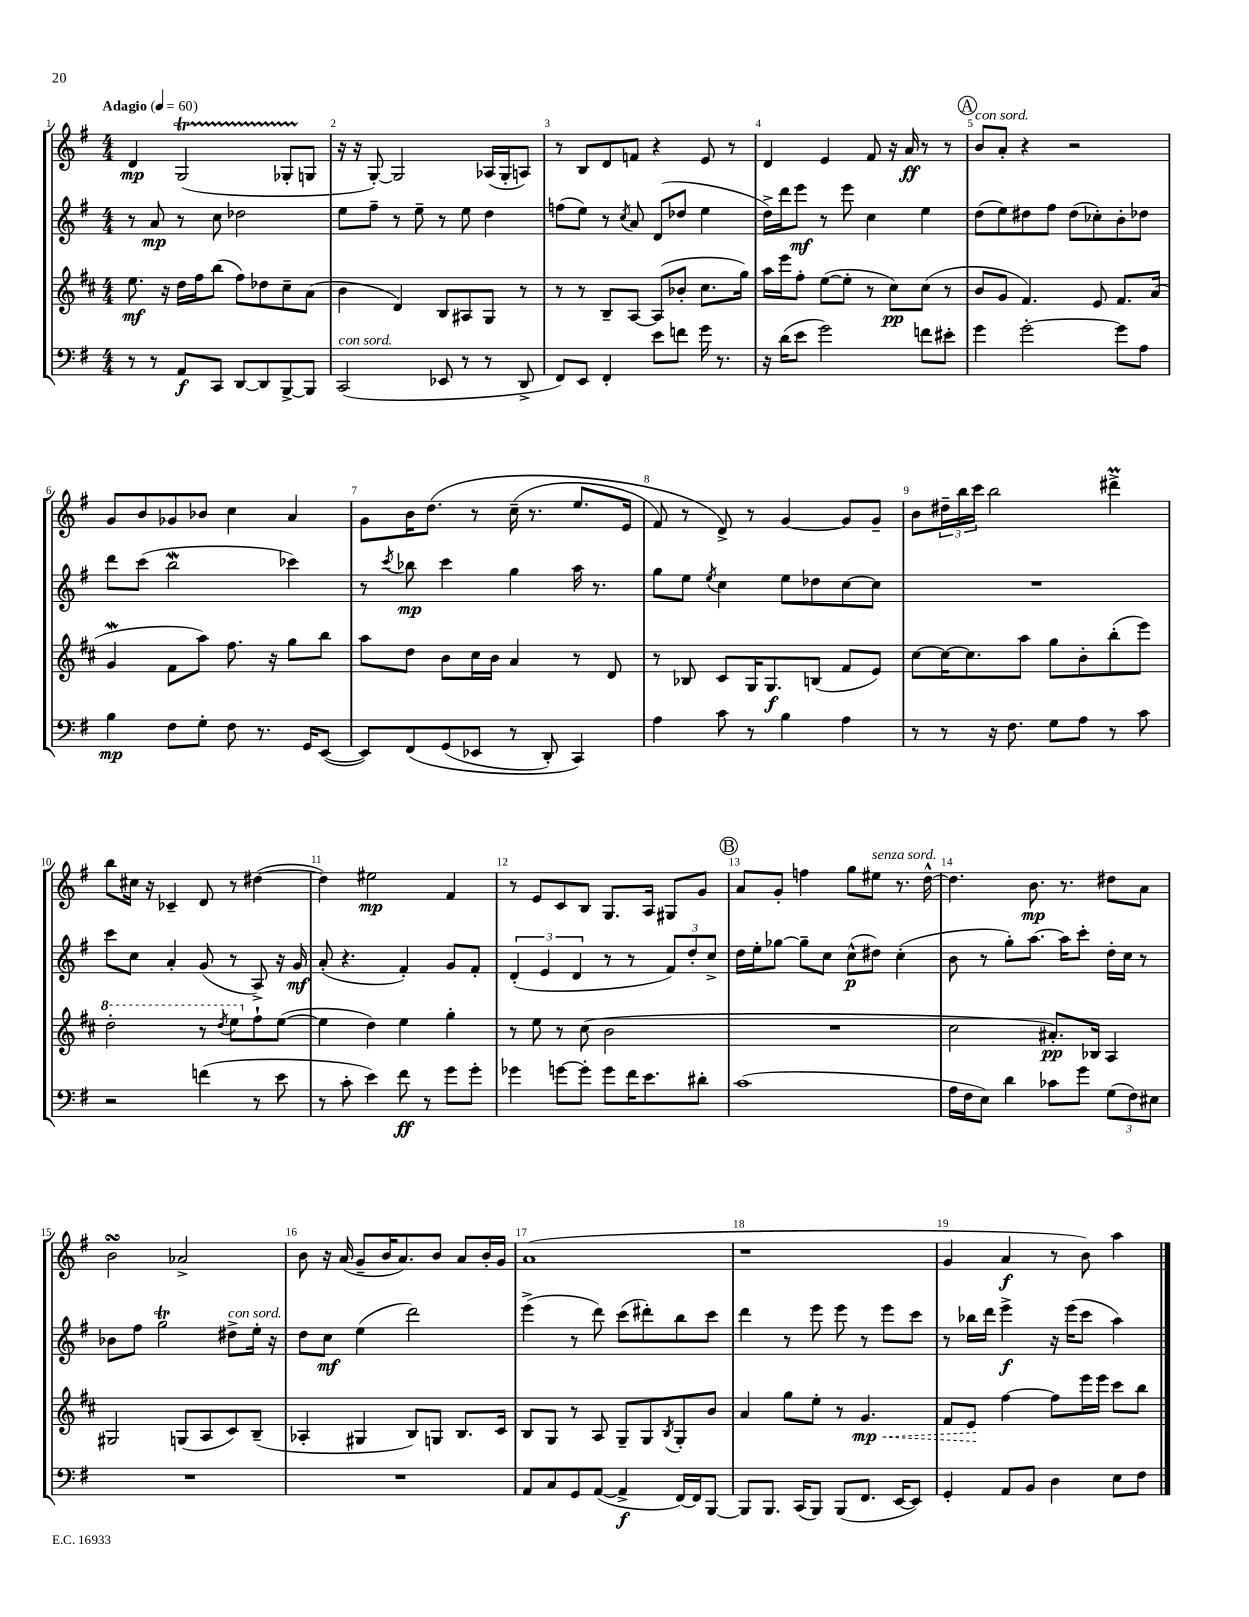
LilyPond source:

<<
\new StaffGroup <<
\new Staff = "s0" {
    \clef treble \key g \major \numericTimeSignature \time 4/4 \tempo "Adagio" 4 = 60
    d'4\mp g2\startTrillSpan( ges8-. g8\stopTrillSpan |
    r16 r16 g8~-.) g2 aes16( g16-. a8) |
    r8 b8 d'8 f'8 r4 e'8 r8 |
    d'4 e'4 fis'8 r16 a'16\ff r8 r8 |
    \mark \markup { \circle "A" } b'8^\markup { \italic "con sord." } a'8-. r4 r2 |
    g'8 b'8 ges'8 bes'8 c''4 a'4 |
    g'8 b'16 d''8.\( r8 c''16--( r8. e''8. e'16 |
    fis'8) r8 d'8->\) r8 g'4~ g'8 g'8-- |
    b'8 \tuplet 3/2 { dis''16-- b''16 c'''16 } b''2 dis'''4->\prall |
    b''8 cis''16 r16 ces'4-- d'8 r8 dis''4~( |
    dis''4) eis''2\mp fis'4 |
    r8 e'8 c'8 b8 g8. a16 gis8 g'8 |
    \mark \markup { \circle "B" } a'8 g'8-. f''4 g''8 eis''8^\markup { \italic "senza sord." } r8. d''16~-^ |
    d''4. b'8.\mp r8. dis''8 a'8 |
    b'2\turn aes'2-> |
    b'8 r16 a'16( g'8-- b'16 a'8.) b'8 a'8 b'16-. g'16 |
    a'1( |
    r1 |
    g'4 a'4\f r8 b'8) a''4 \bar "|." |
}
\new Staff = "s1" {
    \clef treble \key g \major \numericTimeSignature \time 4/4
    r8 a'8\mp r8 c''8 des''2 |
    e''8 fis''8-- r8 e''8-- r8 e''8 d''4 |
    f''8( e''8) r8 \acciaccatura { c''8 } a'8 d'8( des''8 e''4 |
    d''16->) d'''16 e'''8\mf r8 e'''8 c''4 e''4 |
    \mark \markup { \circle "A" } d''8( e''8) dis''8 fis''8 dis''8( ces''8-.) b'8-. des''8 |
    d'''8 c'''8( b''2\mordent ces'''4) |
    r8 \acciaccatura { c'''8 } bes''8\mp c'''4 g''4 a''16 r8. |
    g''8 e''8 \acciaccatura { e''8 } c''4 e''8 des''8 c''8~ c''8 |
    R1 |
    c'''8 c''8 a'4-. g'8( r8 a8->) r16 g'16\mf |
    a'8-.( r4. fis'4-.) g'8 fis'8-. |
    \tuplet 3/2 { d'4-.( e'4 d'4 } r8 r8 \tuplet 3/2 { fis'8) d''8-. c''8-> } |
    \mark \markup { \circle "B" } d''16 e''16-. ges''8~ ges''8-- c''8 c''8-^\p( dis''8) c''4-.( |
    b'8 r8 g''8-.) a''8.~ a''16 c'''8-. d''16-. c''16 r8 |
    bes'8 fis''8 g''2\trill dis''8->^\markup { \italic "con sord." } e''16-. r16 |
    d''8 c''8\mf e''4( d'''2) |
    e'''4->( r8 d'''8) c'''8( dis'''8-.) b''8 c'''8 |
    d'''4 r8 e'''8 e'''8 r8 e'''8 c'''8 |
    r8 bes''16 d'''16 e'''4->\f r16 e'''16( c'''8 a''4) \bar "|." |
}
\new Staff = "s2" {
    \clef treble \key d \major \numericTimeSignature \time 4/4
    e''8.\mf r16 d''16 fis''16 b''8( fis''8) des''8 cis''8-- a'8( |
    b'4 d'4) b8 ais8 g8 r8 |
    r8 r8 b8-- a8~ a8( bes'8-. cis''8. g''16) |
    a''16 e'''16 fis''8-. e''8~( e''8-. r8 cis''8\pp) cis''8( r8 |
    \mark \markup { \circle "A" } b'8 g'8 fis'4.) e'8 fis'8. a'16( |
    g'4\mordent fis'8 a''8) fis''8. r16 g''8 b''8 |
    a''8 d''8 b'8 cis''16 b'16 a'4 r8 d'8 |
    r8 bes8 cis'8 g16 g8.\f b8( fis'8 e'8) |
    cis''8~ cis''16~ cis''8. a''8 g''8 b'8-. b''8-.( e'''8) |
    \ottava #1 d'''2-. r8 \acciaccatura { d'''8 } e'''8 \ottava #0 fis''8-! e''8~( |
    e''4 d''4) e''4 g''4-. |
    r8 e''8 r8 cis''8( b'2 |
    \mark \markup { \circle "B" } R1 |
    cis''2 ais'8.-.\pp) bes16 a4 |
    gis2 g8( a8 cis'8) b8--( |
    aes4-. gis4 b8) g8 b8. cis'16 |
    b8 g8 r8 a8 g8-- g8 \acciaccatura { b8 } g8-. b'8 |
    a'4 g''8 e''8-. r8 \once \override Hairpin.style = #'dashed-line g'4.\mp\< |
    fis'8 e'8\! fis''4~ fis''8 e'''16 e'''16 cis'''8 b''8 \bar "|." |
}
\new Staff = "s3" {
    \clef bass \key g \major \numericTimeSignature \time 4/4
    r8 r8 a,8\f c,8 d,8~ d,8 b,,8~-> b,,8 |
    c,2^\markup { \italic "con sord." }( ees,8 r8 r8 d,8-> |
    fis,8) e,8 fis,4-. e'8 f'8 g'16 r8. |
    r16 d'16( e'8 g'2) f'8 eis'8-. |
    \mark \markup { \circle "A" } g'4 g'2~-. g'8 a8 |
    b4\mp fis8 g8-. fis8 r8. g,16 e,8~( |
    e,8) fis,8\( g,8( ees,8 r8 d,8-.) c,4\) |
    a4 c'8 r8 b4 a4 |
    r8 r8 r16 fis8. g8 a8 r8 c'8 |
    r2 f'4( r8 e'8 |
    r8 c'8-. e'4) fis'8\ff r8 g'8 g'8-. |
    ges'4 g'8~ g'8-. g'8 fis'16 e'8. dis'8-. |
    \mark \markup { \circle "B" } c'1( |
    a16 fis16 e8) d'4 ces'8 g'8 \tuplet 3/2 { g8( fis8) eis8 } |
    R1 |
    R1 |
    a,8 c8 g,8 a,8~( a,4->\f fis,16~) fis,16 b,,8~ |
    b,,8 b,,8. c,16( b,,8) b,,8( fis,8. e,16~ e,8) |
    g,4-. a,8 b,8 d4 e8 fis8 \bar "|." |
}
>>
>>
\layout { \context { \Score \override BarNumber.break-visibility = ##(#f #t #t) barNumberVisibility = #all-bar-numbers-visible } }
